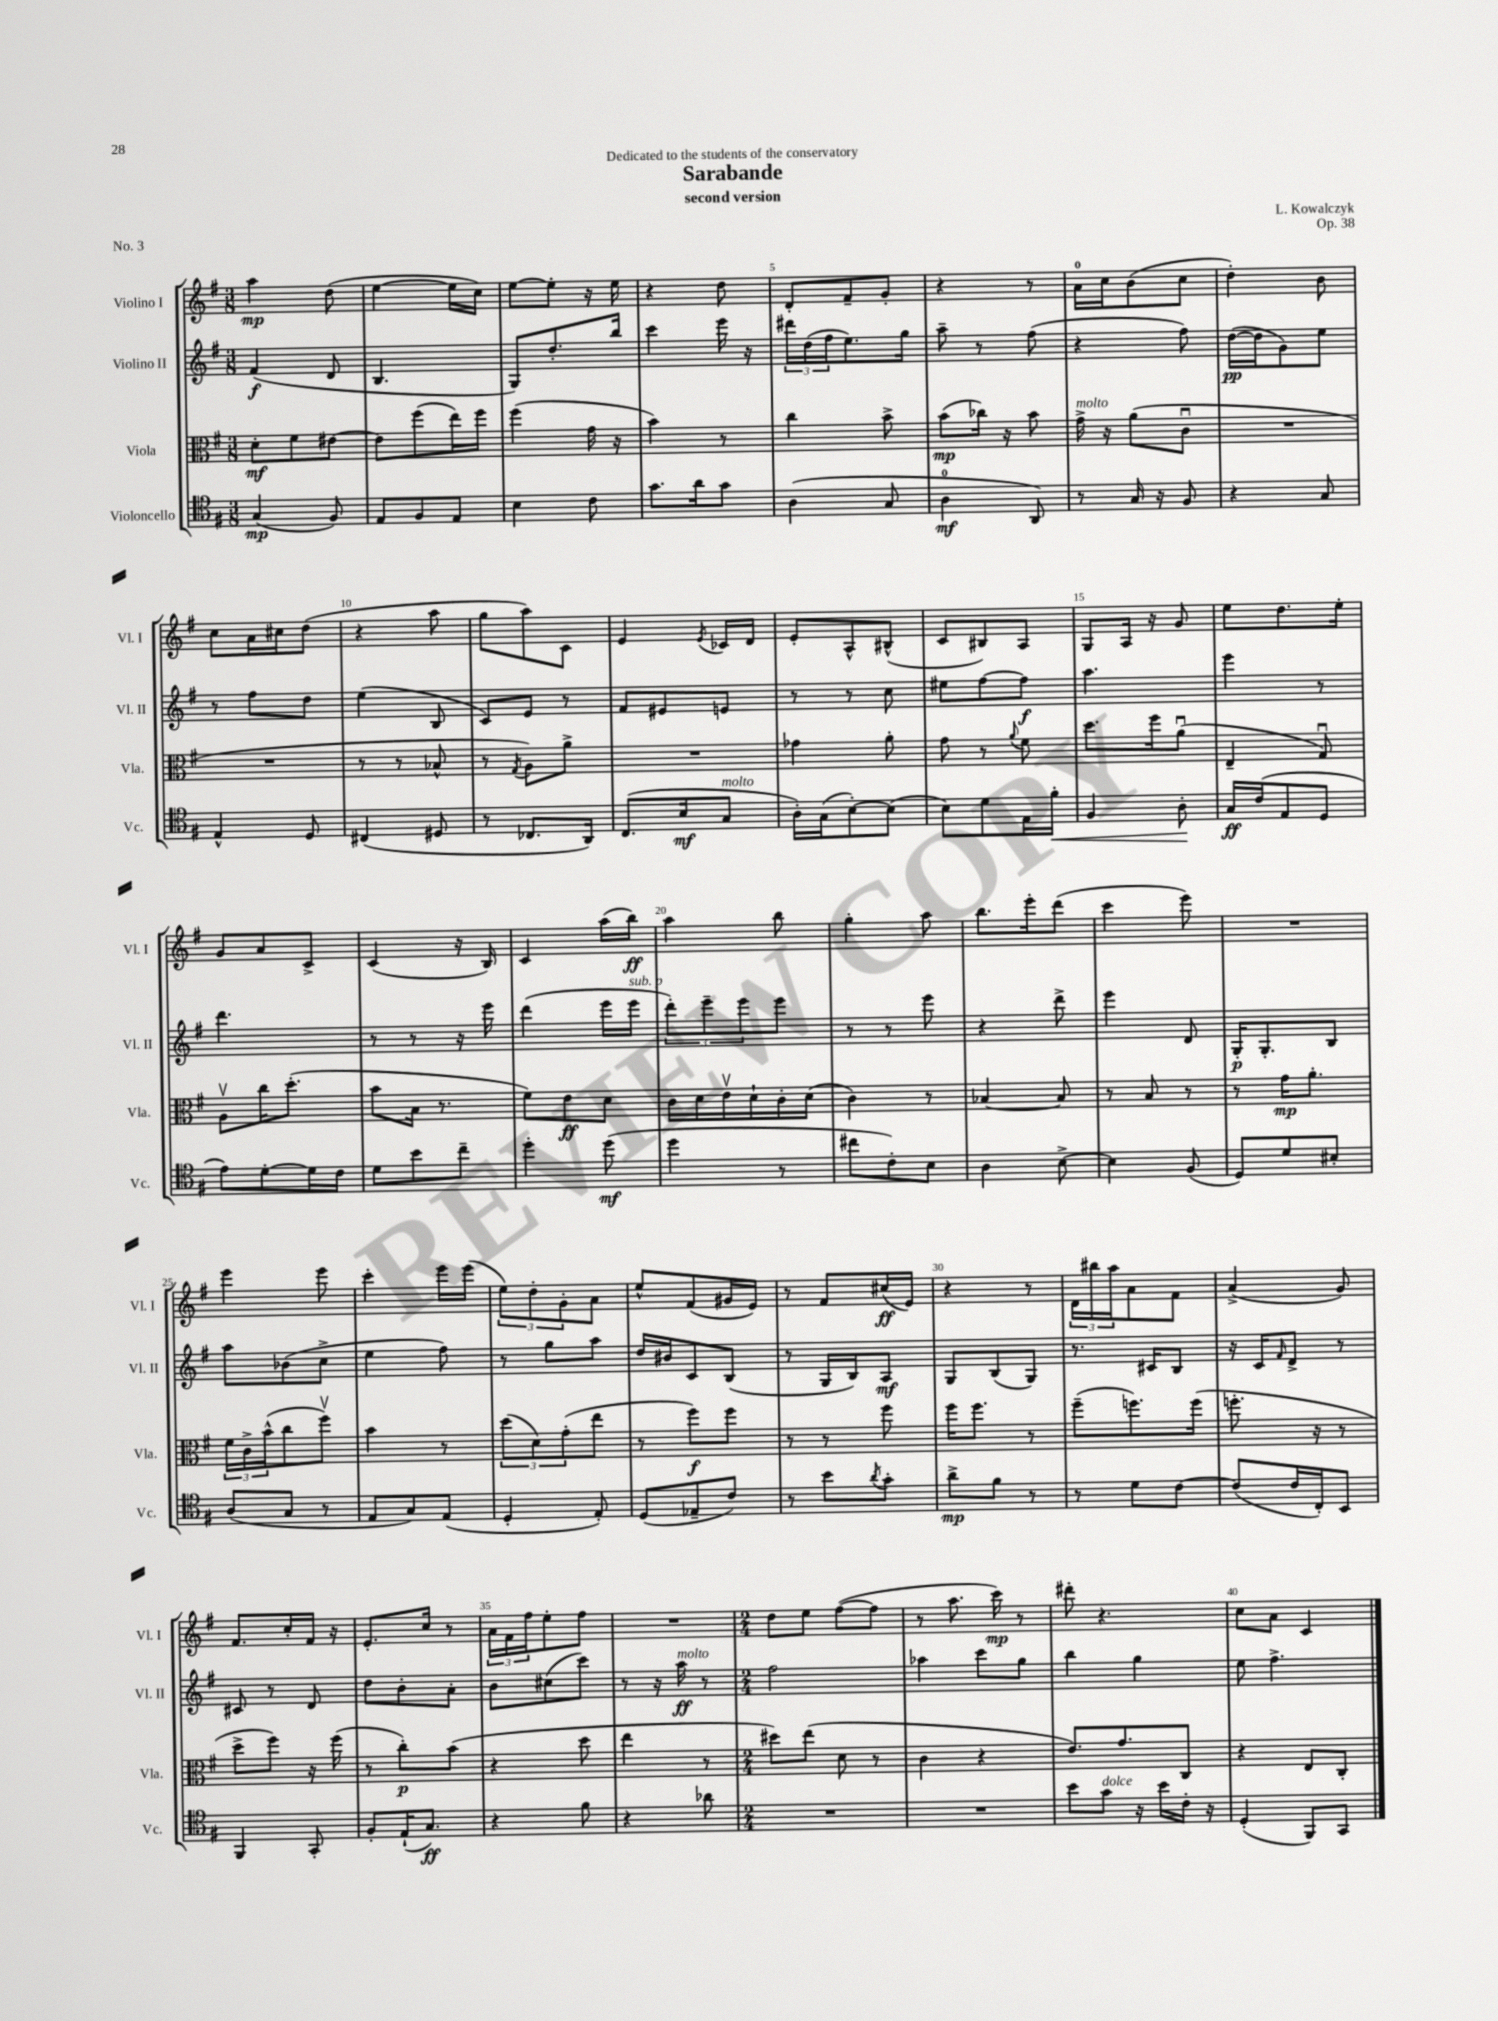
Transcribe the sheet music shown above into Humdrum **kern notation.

**kern	**dynam	**kern	**dynam	**kern	**dynam	**kern	**dynam
*part4	*part4	*part3	*part3	*part2	*part2	*part1	*part1
*staff4	*staff4	*staff3	*staff3	*staff2	*staff2	*staff1	*staff1
*I"Violoncello	*	*I"Viola	*	*I"Violino II	*	*I"Violino I	*
*I'Vc.	*	*I'Vla.	*	*I'Vl. II	*	*I'Vl. I	*
*clefC4	*	*clefC3	*	*clefG2	*	*clefG2	*
*k[f#]	*	*k[f#]	*	*k[f#]	*	*k[f#]	*
*M3/8	*	*M3/8	*	*M3/8	*	*M3/8	*
=1	=1	=1	=1	=1	=1	=1	=1
(4G/	mp	8d'\L	mf	(4f#/	f	4aa\	mp
.	.	8f#\	.	.	.	.	.
8F#/)	.	[8e#X\J	.	8d/	.	(8dd\	.
=2	=2	=2	=2	=2	=2	=2	=2
8E/L	.	8e#\L]	.	4.B/	.	[4ee\	.
8F#/	.	(8ff#\	.	.	.	.	.
8E/J	.	16ee\L)	.	.	.	16ee\LL]	.
.	.	16ff#\JJ	.	.	.	16cc\JJ)	.
=3	=3	=3	=3	=3	=3	=3	=3
4B\	.	(4ff#\	.	8G/L)	.	[8ee\L	.
.	.	.	.	8.dd'/	.	8ee'\J]	.
8c\	.	16g\	.	.	.	16r	.
.	.	16r	.	16bb/Jk	.	16ee\	.
=4	=4	=4	=4	=4	=4	=4	=4
8.g\L	.	4b\)	.	4ccc\	.	4r	.
16a\k	.	.	.	.	.	.	.
8g\J	.	8r	.	16eee\	.	8dd\	.
.	.	.	.	16r	.	.	.
=5	=5	=5	=5	=5	=5	=5	=5
(4A\	.	4cc\	.	24ddd#X\LL	.	8d'/L	.
.	.	.	.	(24dd\	.	.	.
.	.	.	.	24ff#\J	.	.	.
.	.	.	.	8.ee\)	.	8f#~/	.
8G/	.	8b^\	.	.	.	8g'/J	.
.	.	.	.	16gg\Jk	.	.	.
=6	=6	=6	=6	=6	=6	=6	=6
4A\	mf	(8b\L	mp	8aa~\	.	4r	.
.	.	16cc-X\Jk)	.	8r	.	.	.
.	.	16r	.	.	.	.	.
8AA/)	.	8b\	.	(8ff#\	.	8r	.
=7	=7	=7	=7	=7	=7	=7	=7
!	!	!LO:TX:a:i:t=molto	!	!	!	!	!
8r	.	16g^\	.	4r	.	16a\LL	.
.	.	16r	.	.	.	16cc\J	.
16G/	.	(8a\L	.	.	.	(8b\	.
16r	.	.	.	.	.	.	.
8F#/	.	8cu\J	.	8ff#\)	.	8cc\J	.
=8	=8	=8	=8	=8	=8	=8	=8
4r	.	4.r	.	([16dd\LL	pp	4dd'\)	.
.	.	.	.	16dd\J]	.	.	.
.	.	.	.	8g\)	.	.	.
8G/	.	.	.	8ee\J	.	8b\	.
!!LO:LB:g=z
=9	=9	=9	=9	=9	=9	=9	=9
4E^^/	.	4.r	.	8r	.	8cc\L	.
.	.	.	.	8ff#\L	.	16a\L	.
.	.	.	.	.	.	16cc#X\J	.
8D/	.	.	.	8dd\J	.	(8dd\J	.
=10	=10	=10	=10	=10	=10	=10	=10
(4C#X/	.	8r	.	(4ee\	.	4r	.
.	.	8r	.	.	.	.	.
8D#X/	.	8B-X^^/	.	8B/	.	8aa\	.
=11	=11	=11	=11	=11	=11	=11	=11
8r	.	8r	.	8c/L)	.	8gg\L	.
.	.	8qG/	.	.	.	.	.
8.C-X/L	.	8A\L)	.	8e/J	.	8aa\)	.
.	.	8a^\J	.	8r	.	8c\J	.
16AA/Jk)	.	.	.	.	.	.	.
=12	=12	=12	=12	=12	=12	=12	=12
(8.C/L	.	4.r	.	8f#/L	.	4e/	.
.	.	.	.	8e#X/	.	.	.
16B/k	mf	.	.	.	.	.	.
.	.	.	.	.	.	8qe/	.
!LO:TX:a:i:t=molto	!	!	!	!	!	!	!
8G/J	.	.	.	8en/J	.	16c-X/LL	.
.	.	.	.	.	.	16d/JJ	.
=13	=13	=13	=13	=13	=13	=13	=13
16A'\LL)	.	4g-X\	.	8r	.	8e'/L	.
(16G\J	.	.	.	.	.	.	.
[8B'\)	.	.	.	8r	.	8A^^/	.
(8B\J]	.	8a'\	.	8cc\	.	(8B#X^^/J	.
=14	=14	=14	=14	=14	=14	=14	=14
8B\L)	.	8g\	.	8ee#X\L	.	8c/L	.
8d\	.	8r	.	[8ff#\	.	8B#X/)	.
.	.	8qqa/	.	.	.	.	.
16E\L	.	8f#\	.	8ff#\J]	f	8A/J	.
!	!LO:HP:b	!	!	!	!	!	!
16f#'\JJ	<	.	.	.	.	.	.
=15	=15	=15	=15	=15	=15	=15	=15
4F#/	.	8.dd\L	.	4.aa\	.	8G/L	.
.	.	.	.	.	.	16A/Jk	.
.	.	16ff#\k	.	.	.	16r	.
8A'\	.	(8au\J	.	.	.	8g/	.
.	[	.	.	.	.	.	.
=16	=16	=16	=16	=16	=16	=16	=16
16G/LL	ff	4E~/	.	4eee\	.	8ee\L	.
(16c/J	.	.	.	.	.	.	.
8E/	.	.	.	.	.	8.dd\	.
8D/J	.	8Gu/)	.	8r	.	.	.
.	.	.	.	.	.	16ee'\Jk	.
!!LO:LB:g=z
=17	=17	=17	=17	=17	=17	=17	=17
8e\L)	.	8Av\L	.	4.ddd\	.	8g/L	.
[8d'\	.	16cc\K	.	.	.	8a/	.
.	.	(8.dd'\J	.	.	.	.	.
16d\L]	.	.	.	.	.	8c^/J	.
16c\JJ	.	.	.	.	.	.	.
=18	=18	=18	=18	=18	=18	=18	=18
8d\L	.	8b\L	.	8r	.	(4c/	.
8b\	.	16B\Jk	.	8r	.	.	.
.	.	8.r	.	.	.	.	.
8cc~\J	.	.	.	16r	.	16r	.
.	.	.	.	16eee\	.	16B/)	.
=19	=19	=19	=19	=19	=19	=19	=19
4dd'\	.	8f#\L)	.	(4ddd\	.	4c/	.
.	.	8e\	ff	.	.	.	.
(8dd\	mf	8d\J	.	16eee\LL	.	(16aa\LL	.
!	!	!	!	!LO:TX:a:i:t=sub. p	!	!	!
.	.	.	.	16eee\JJ	.	16bb\JJ)	ff
=20	=20	=20	=20	=20	=20	=20	=20
4dd\	.	16c\LL	.	12ddd'\L)	.	4aa\	.
.	.	16d\	.	.	.	.	.
.	.	.	.	12eee~\	.	.	.
.	.	16ev\	.	.	.	.	.
.	.	.	.	12eee\	.	.	.
.	.	16d`\	.	.	.	.	.
8r	.	16c'\	.	8eee\J	.	8bb\	.
.	.	(16d\JJ	.	.	.	.	.
=21	=21	=21	=21	=21	=21	=21	=21
8cc#X\L	.	4c\)	.	8r	.	4gg'\	.
8c'\)	.	.	.	8r	.	.	.
8B\J	.	8r	.	8eee\	.	8aa\	.
=22	=22	=22	=22	=22	=22	=22	=22
4A\	.	[4B-X/	.	4r	.	8.bb\L	.
.	.	.	.	.	.	16eee'\k	.
[8B^\	.	8B-/]	.	8ddd^\	.	(8ddd\J	.
=23	=23	=23	=23	=23	=23	=23	=23
4B\]	.	8r	.	4eee\	.	4ccc\	.
.	.	8B/	.	.	.	.	.
(8F#/	.	8r	.	8d/	.	8eee\)	.
=24	=24	=24	=24	=24	=24	=24	=24
8D/L)	.	8r	.	16G'/KL	p	4.r	.
.	.	.	.	8.G'/	.	.	.
8d/	.	16g\KL	mp	.	.	.	.
.	.	8.a'\J	.	.	.	.	.
8B#X'/J	.	.	.	8B/J	.	.	.
!!LO:LB:g=z
=25	=25	=25	=25	=25	=25	=25	=25
(8A/L	.	24f#\LL	.	8aa\L	.	4eee\	.
.	.	24c^\	.	.	.	.	.
.	.	(24b^^\J	.	.	.	.	.
8G/J	.	8cc\	.	(8b-X\	.	.	.
8r	.	8ff#v\J)	.	8cc^\J	.	8eee\	.
=26	=26	=26	=26	=26	=26	=26	=26
8E/L	.	4b\	.	4ee\	.	4ccc'\	.
8G/)	.	.	.	.	.	.	.
(8E/J	.	8r	.	8ff#\)	.	16eee\LL	.
.	.	.	.	.	.	(16eee\JJ	.
=27	=27	=27	=27	=27	=27	=27	=27
4D'/	.	(12dd\L	.	8r	.	12ee\L)	.
.	.	12d\)	.	.	.	12dd'\	.
.	.	.	.	8gg\L	.	.	.
.	.	(12g'\	.	.	.	12g'\	.
8E'/)	.	8ee\J	.	8aa\J	.	8a\J	.
=28	=28	=28	=28	=28	=28	=28	=28
(8D/L	.	8r	.	16dd/LL	.	8ee^^/L	.
.	.	.	.	16b#X/J	.	.	.
8E-X~/	.	8ff#\L)	f	8c/	.	(8f#/	.
8c/J)	.	8ff#\J	.	(8B/J	.	16g#X/L	.
.	.	.	.	.	.	16e/JJ)	.
=29	=29	=29	=29	=29	=29	=29	=29
8r	.	8r	.	8r	.	8r	.
8b\L	.	8r	.	16G/LL	.	8f#/L	.
.	.	.	.	16B/J)	.	.	.
8qa/	.	.	.	.	.	.	.
8g'\J	.	8ff#\	.	8A/J	mf	(16cc#X/L	ff
.	.	.	.	.	.	16e/JJ)	.
=30	=30	=30	=30	=30	=30	=30	=30
8a^\L	mp	16ff#\KL	.	8G/L	.	4r	.
.	.	8.ff#\J	.	.	.	.	.
8f#\J	.	.	.	(8B/	.	.	.
8r	.	8r	.	8G/J)	.	8r	.
=31	=31	=31	=31	=31	=31	=31	=31
8r	.	(8ff#~\L	.	8.r	.	24d\LL	.
.	.	.	.	.	.	24bb#X\	.
.	.	.	.	.	.	24aa\J	.
8d\L	.	8.ffn\)	.	.	.	8a\	.
.	.	.	.	16c#X/KL	.	.	.
[8c\J	.	.	.	8B/J	.	8f#\J	.
.	.	(16ff\Jk	.	.	.	.	.
=32	=32	=32	=32	=32	=32	=32	=32
(8c/L]	.	8.ffn'\	.	16r	.	(4a^/	.
.	.	.	.	16c/KL	.	.	.
.	.	.	.	16qqf#/	.	.	.
16c/L	.	.	.	8d^/J	.	.	.
16C'/J)	.	16r	.	.	.	.	.
8BB/J	.	8r	.	8r	.	8g/)	.
!!LO:LB:g=z
=33	=33	=33	=33	=33	=33	=33	=33
4FF#/	.	8dd^\L	.	8c#X/	.	8.f#/L	.
.	.	8ff#\J)	.	8r	.	.	.
.	.	.	.	.	.	16cc'/L	.
8GG'/	.	16r	.	8d/	.	16f#/JJ	.
.	.	(16ff#\	.	.	.	16r	.
=34	=34	=34	=34	=34	=34	=34	=34
8F#'/L	.	8r	.	8dd\L	.	8.e'/L	.
(16E`/K	.	8cc'\L)	p	8b'\	.	.	.
8.G/J)	ff	.	.	.	.	16cc/Jk	.
.	.	(8b\J	.	8a'\J	.	8r	.
=35	=35	=35	=35	=35	=35	=35	=35
4r	.	4r	.	8b\L	.	24a\LL	.
.	.	.	.	.	.	24f#\	.
.	.	.	.	.	.	24ff#\J	.
.	.	.	.	(8cc#X\	.	8ee'\	.
8f#\	.	8dd\	.	8ccc\J)	.	8ff#\J	.
=36	=36	=36	=36	=36	=36	=36	=36
4r	.	4ee\	.	8r	.	4.r	.
.	.	.	.	16r	.	.	.
!	!	!	!	!LO:TX:a:i:t=molto	!	!	!
.	.	.	.	16aa\	ff	.	.
8a-X\	.	8r	.	8r	.	.	.
=37	=37	=37	=37	=37	=37	=37	=37
*M2/4	*	*M2/4	*	*M2/4	*	*M2/4	*
2r	.	8dd#X\L)	.	2ff#\	.	8dd\L	.
.	.	(8ee\J	.	.	.	8ee\J	.
.	.	8d\	.	.	.	([8ff#\L	.
.	.	8r	.	.	.	8ff#\J]	.
=38	=38	=38	=38	=38	=38	=38	=38
2r	.	4c\	.	4aa-X\	.	8r	.
.	.	.	.	.	.	8.aa\	.
.	.	4r	.	8ccc\L	.	.	.
.	.	.	.	.	.	16ccc\)	mp
.	.	.	.	8gg\J	.	8r	.
=39	=39	=39	=39	=39	=39	=39	=39
8b\L	.	8.e/L)	.	4bb\	.	8ddd#X'\	.
!LO:TX:a:i:t=dolce	!	!	!	!	!	!	!
8g\J	.	.	.	.	.	4.r	.
.	.	8.g/	.	.	.	.	.
16r	.	.	.	4gg\	.	.	.
16b\LL	.	.	.	.	.	.	.
16c'\JJ	.	8C/J	.	.	.	.	.
16r	.	.	.	.	.	.	.
=40	=40	=40	=40	=40	=40	=40	=40
(4D'/	.	4r	.	8ee\	.	8cc\L	.
.	.	.	.	4.ff#^\	.	8a\J	.
8FF#/L)	.	8E/L	.	.	.	4c/	.
8GG/J	.	8C'/J	.	.	.	.	.
==	==	==	==	==	==	==	==
*-	*-	*-	*-	*-	*-	*-	*-
